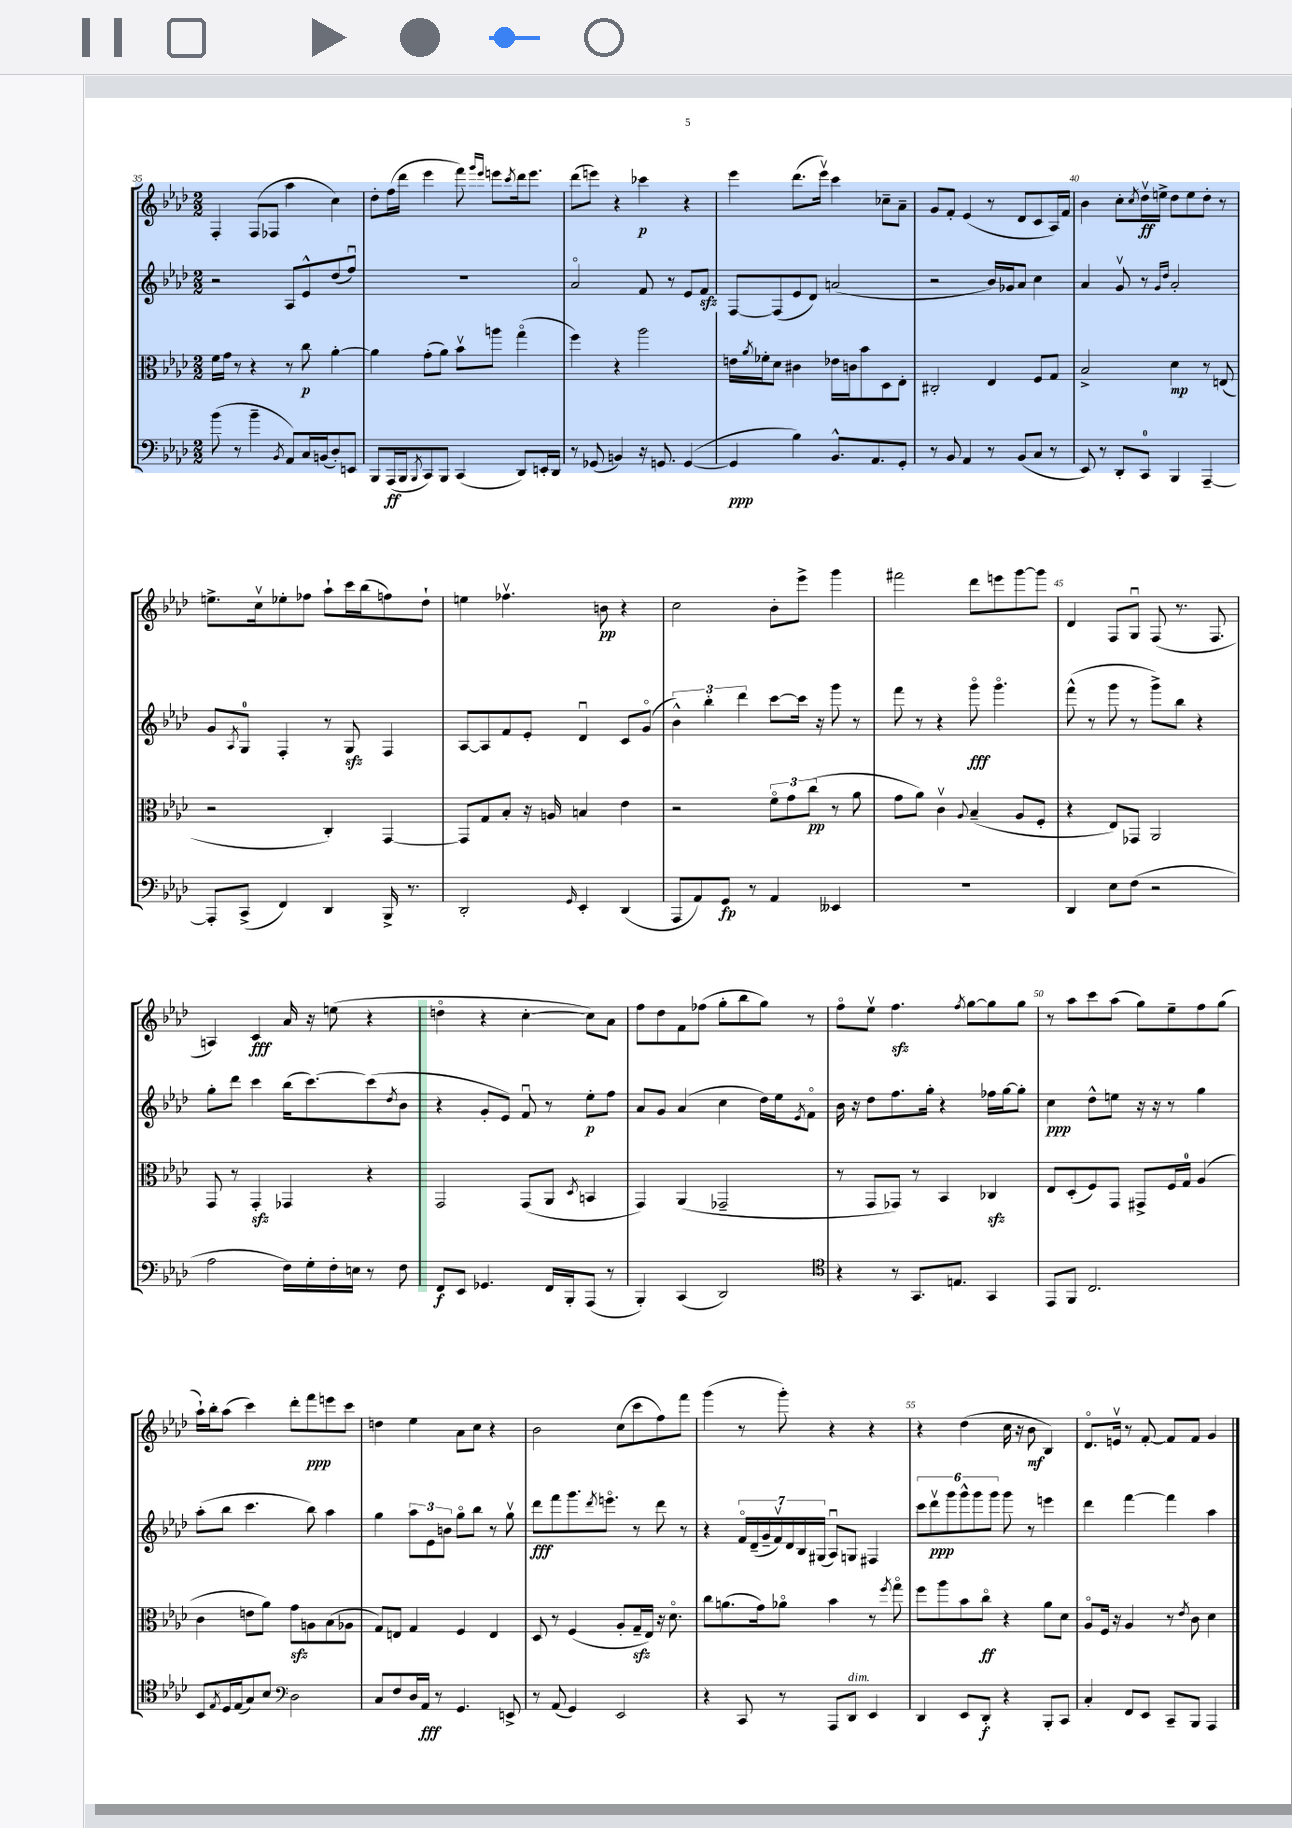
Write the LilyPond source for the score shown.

<<
\new StaffGroup <<
\new Staff = "s0" {
    \clef treble \key aes \major \numericTimeSignature \time 2/2
    f4-. f8( fes8 aes''4 c''4) |
    des''8-. f''16( des'''16 ees'''4 f'''8) \grace { g'''16 ees'''16 } e'''8 \acciaccatura { c'''8 } des'''16 e'''8. |
    des'''8( e'''8) r4 ces'''4\p r4 |
    ees'''4 des'''8.( ees'''16\upbow) c'''4 ces''8-- aes'8-- |
    g'8 f'8-. ees'4( r8 des'8 c'8 aes16) f'16 |
    bes'4 c''8-. \acciaccatura { c''8 } des''16\upbow\ff e''16-> des''8 e''8 des''8-. r8 |
    e''8.-> c''16\upbow ees''8-. fes''8 aes''8-! c'''16 bes''16( f''8) des''8-! |
    e''4 fes''4.\upbow b'8\pp r4 |
    c''2 bes'8-. ees'''8-> g'''4 |
    fis'''2 des'''8 e'''8 g'''8~ g'''8 |
    des'4 f8 g8\downbow f8( r8. f8. |
    a4) c'4\fff aes'16 r16 e''8( r4 |
    d''4\flageolet r4 c''4~-. c''8) aes'8 |
    f''8 des''8 f'8 fes''8( g''8-. bes''8 g''8) r8 |
    f''8\flageolet ees''8\upbow f''4.\sfz \acciaccatura { f''8 } g''8~ g''8 g''8 |
    r8 aes''8 c'''8 aes''8( g''8) ees''8-- f''8 g''8( |
    aes''16-!) bes''16-. aes''8( c'''4) des'''8-. f'''8\ppp e'''8 c'''8 |
    d''4 ees''4 aes'8 c''8 r4 |
    bes'2 c''8( c'''8 f''8) f'''8 |
    g'''4( r8 g'''8-.) r4 r4 |
    r4 des''4( c''16 r16 bes'8\mf bes4) |
    des'8.\flageolet e'16\upbow r8 f'8~-. f'8 f'8 g'4 \bar "|." |
}
\new Staff = "s1" {
    \clef treble \key aes \major \numericTimeSignature \time 2/2
    r2 aes8 ees'8-^ des''8( f''8\downbow) |
    R1 |
    aes'2\flageolet f'8 r8 ees'8 f'8\sfz |
    f8~ f8( ees'8 des'8) a'2( |
    r2 bes'16) ges'16 aes'8 c''4 |
    aes'4 g'8\upbow r8 \grace { g'16 des''16 } aes'2-. |
    g'8 \acciaccatura { aes8 } g8-0 f4-. r8 g8\sfz f4 |
    aes8~ aes8 f'8 ees'8-. des'4\downbow c'8 g'8\flageolet( |
    \tuplet 3/2 { bes'4-^) bes''4-. des'''4 } c'''8~ c'''16 r16 g'''8 r8 |
    f'''8 r8 r4 g'''8\flageolet\fff g'''4.\flageolet |
    f'''8-^( r8 g'''8 r8 g'''8->) bes''8 r4 |
    g''8-. des'''8 c'''4 bes''16( c'''8.~) c'''8( \acciaccatura { des''8 } bes'8 |
    r4 g'8-. ees'8) f'8\downbow r8 ees''8-.\p f''8 |
    aes'8 g'8 aes'4( c''4 des''16) ees''16 \acciaccatura { ees'8 } f'8\flageolet |
    bes'16 r16 des''8 f''8. g''16-. r4 fes''16 g''16~ g''8-. |
    c''4\ppp des''8-^ e''8 r16 r16 r8 g''4 |
    aes''8-.( bes''8 c'''4. bes''8) aes''4 |
    g''4 \tuplet 3/2 { aes''8 ees'8 b'8 } g''8\flageolet bes''8 r8 g''8\upbow |
    des'''8\fff f'''8 g'''8. \acciaccatura { des'''8 } e'''8.\flageolet r8 des'''8 r8 |
    r4 \tuplet 7/4 { f'16\flageolet des'16--( g'16-- f'16\upbow) des'16 bes16 gis16( } aes8\downbow) g8 fis4 |
    \tuplet 6/4 { c'''8 des'''8\upbow\ppp g'''8 g'''8-^ g'''8 g'''8 } g'''8 r8 e'''4 |
    des'''4 f'''4~ f'''4 aes''4 \bar "|." |
}
\new Staff = "s2" {
    \clef alto \key aes \major \numericTimeSignature \time 2/2
    f'16 g'16 r8 r4 r8 c''8\p aes'4~-. |
    aes'4 g'8-.( aes'8) bes'8\upbow a''8 g''4\flageolet( |
    f''4) r4 aes''2 |
    e'16 \acciaccatura { aes'8 } fes'16-. des'8 cis'4 ees'16 c'16 bes'8 des8 ees8-. |
    cis2-. ees4 f8 g8 |
    bes2-> des'4\mp r8 e8( |
    r2 c4-.) g,4~ |
    g,8 g8 bes8-. r16 a16 b4 ees'4 |
    r2 \tuplet 3/2 { f'8\flageolet g'8 c''8\pp( } r8 aes'8 |
    g'8 aes'8) c'4\upbow \appoggiatura { aes8 } bes4--( aes8 f8-. |
    r4 ees8) ges,8 aes,2 |
    g,8 r8 g,4-.\sfz ges,4 r4 |
    g,2 g,8( aes,8 \acciaccatura { des8 } b,4 |
    g,4) aes,4( ges,2-- |
    r8 g,8 ges,8) r8 bes,4 ces4\sfz |
    ees8 des8-.( f8) g,8 gis,8-> f16 g16-0 aes4( |
    c'4 e'8 aes'8) g'8\sfz a8 bes8( aes8 |
    g8) e8 g4 f4 e4 |
    des8 r8 f4( aes8-. g16--\sfz ees16) r16 des'8.\flageolet |
    c''8 a'8.( g'16) aes'8\flageolet bes'4 r8 \acciaccatura { f''8 } g''8\flageolet |
    f''8 aes''8 bes'8 c''8\flageolet\ff r4 aes'8 des'8 |
    aes8\flageolet f16 r16 aes4 r8 \acciaccatura { ees'8 } c'8 des'4 \bar "|." |
}
\new Staff = "s3" {
    \clef bass \key aes \major \numericTimeSignature \time 2/2
    bes'8( r8 bes'4-- \acciaccatura { bes,8 } aes,8) c16 b,16( des8-.) e,8 |
    bes,,8 aes,,16\ff( bes,,16 \acciaccatura { bes,,8 } c,8) bes,,8 c,4( des,8) e,16-. des,16 |
    r8 ges,8( b,4) r16 g,8. g,4~( |
    g,4\ppp bes4) bes,8.-^ aes,8. g,8-. |
    r8 bes,8 aes,4 r8 bes,8( c8 r8 |
    ees,8) r8 des,8-. c,8-0 bes,,4 aes,,4~-- |
    aes,,8-. c,8->( f,4) des,4 bes,,16-> r8. |
    des,2-. \grace { g,16 } ees,4-. des,4( |
    aes,,8 aes,8) g,8\fp r8 aes,4 eeses,4 |
    R1 |
    des,4 ees8 f8( r2 |
    aes2 f16) g16-. f16-. e16 r8 f8 |
    f,8\f ees,8 ges,4. f,16 bes,,16-. aes,,8( r8 |
    bes,,4-.) c,4( des,2) |
    \clef tenor r4 r8 g,8. e8. g,4 |
    ees,8 f,8 c2. |
    bes,8 \acciaccatura { ees8 } des16 ees16( g8) bes8 \clef bass des2 |
    c8 f8 des16 aes,16\fff r8 g,4. e,8-> |
    r8 aes,8( g,4) ees,2 |
    r4 c,8 r8 aes,,8 des,8^\markup { \italic "dim." } ees,4 |
    des,4 ees,8 des,8-.\f r4 bes,,8-. c,8 |
    c4-. f,8 ees,8 c,8-- bes,,8 aes,,4 \bar "|." |
}
>>
>>
\layout { \context { \Score currentBarNumber = #35 \override BarNumber.break-visibility = ##(#f #t #t) barNumberVisibility = #(every-nth-bar-number-visible 5) } }
